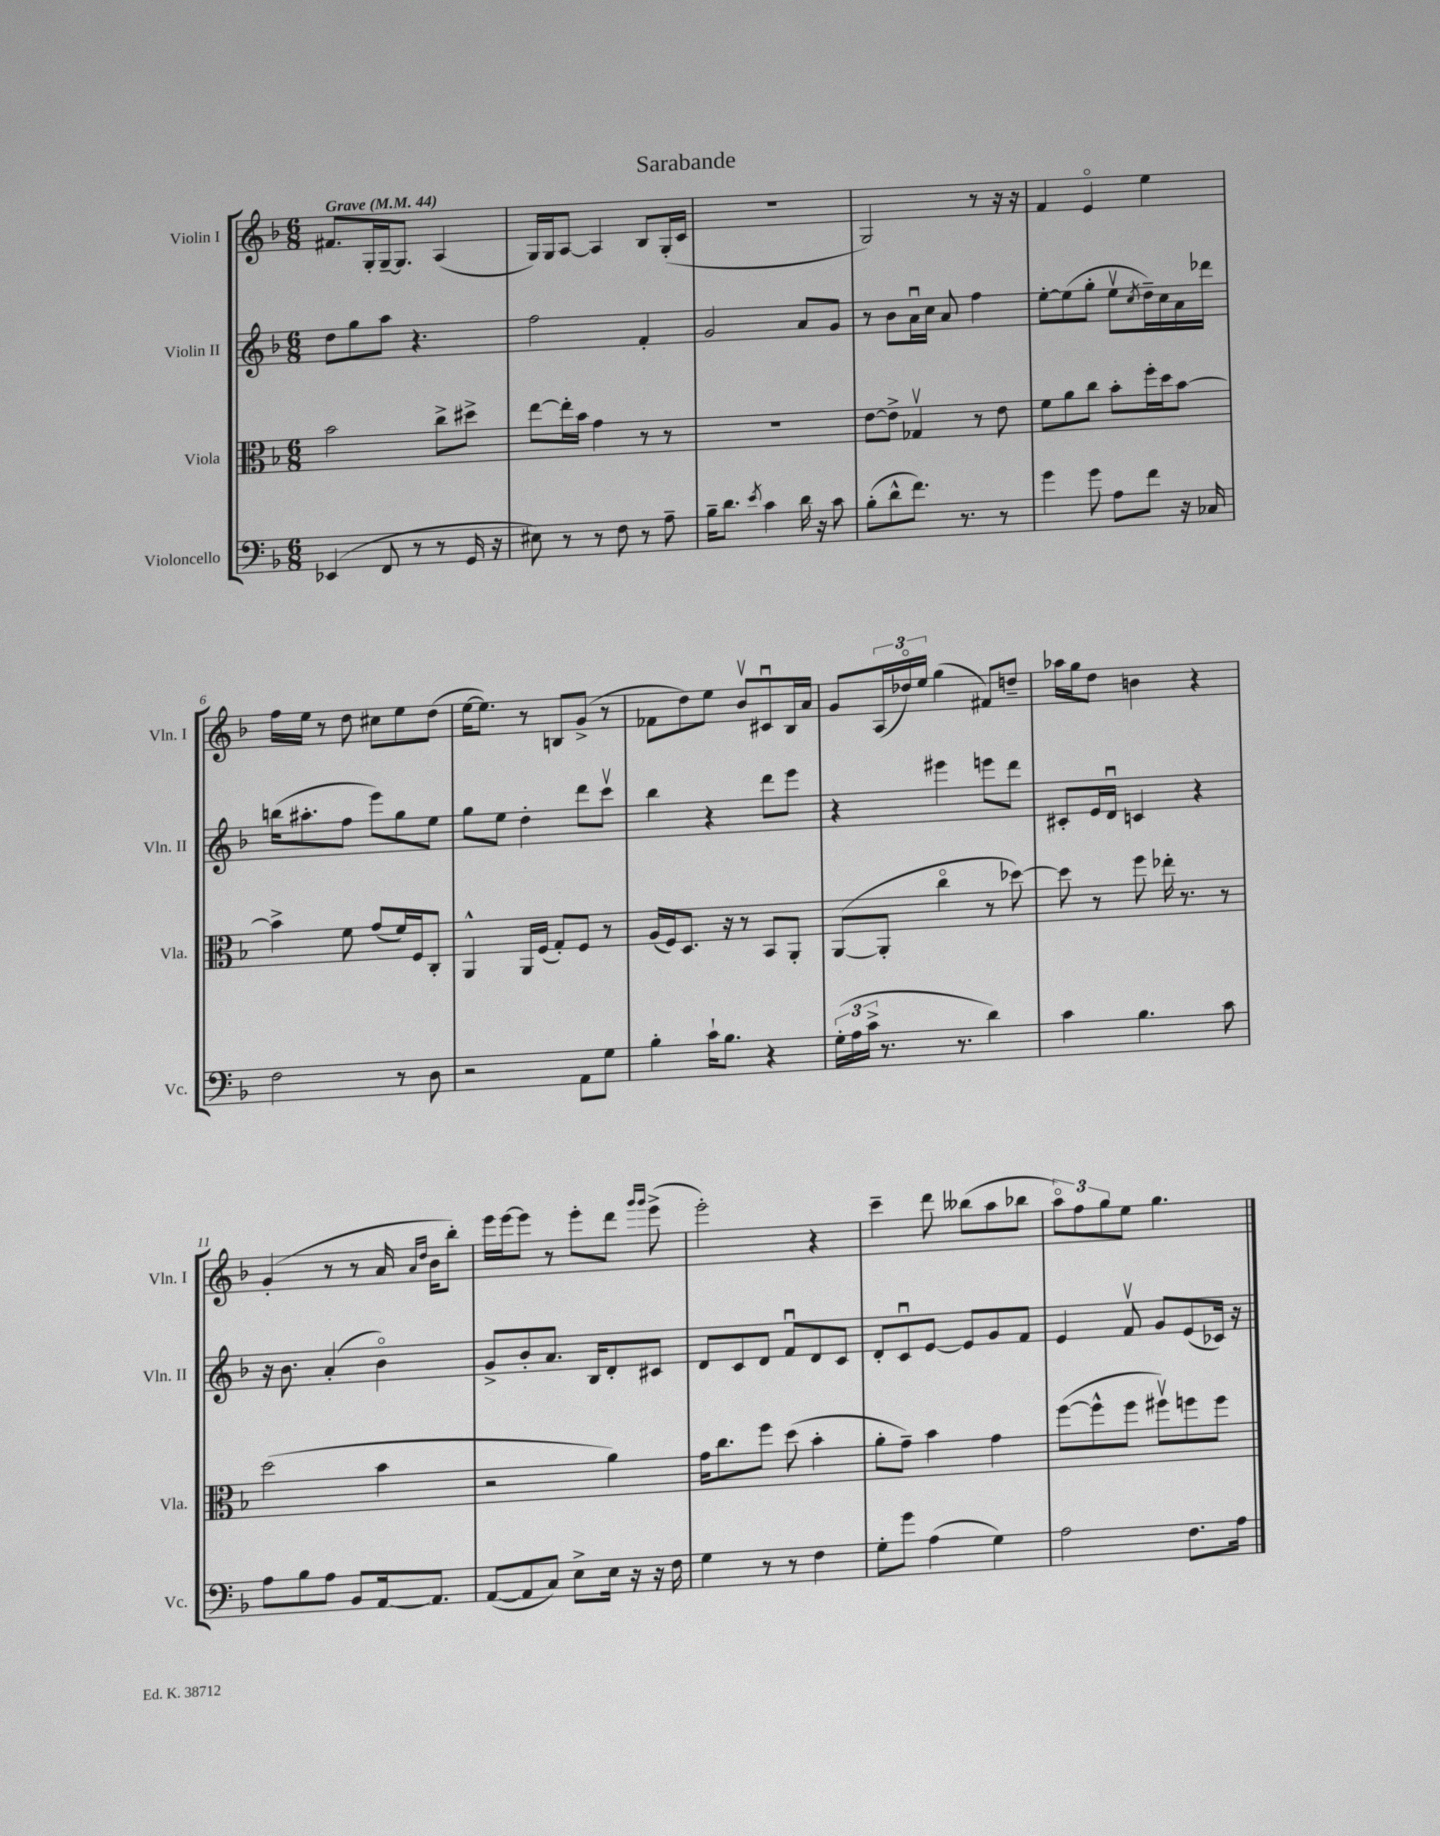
\header { title = "Sarabande" }
<<
\new StaffGroup <<
\new Staff = "s0" \with { instrumentName = "Violin I" shortInstrumentName = "Vln. I" } {
    \clef treble \key f \major \numericTimeSignature \time 6/8 \tempo "Grave" 4 = 44
    fis'8. g16-. g16~-- g8. a4( |
    g16) g16 a8~ a4 bes8 g16-.( c'16 |
    R2. |
    g2) r8 r16 r16 |
    f'4 e'4\flageolet e''4 |
    f''16 e''16 r8 d''8 cis''8 e''8 d''8( |
    e''16~ e''8.) r8 b8 g'8->( r8 |
    fes'8 d''8) e''8 bes'8\upbow cis'8\downbow bes16 a'16 |
    g'8 \tuplet 3/2 { a16( des''16\flageolet) e''16 } g''4( fis'8) d''8-- |
    aes''16 g''16 d''8 b'4 r4 |
    g'4-.( r8 r8 a'16 \grace { a'16 d''16 } bes'16 bes''8-.) |
    e'''16 e'''16~ e'''8 r8 e'''8-. d'''8 \grace { g'''16 g'''16 } e'''8->( |
    e'''2-.) r4 |
    c'''4-- d'''8 beses''8( a''8 bes''8 |
    \tuplet 3/2 { a''8\flageolet) f''8 g''8 } e''8 g''4. \bar "|." |
}
\new Staff = "s1" \with { instrumentName = "Violin II" shortInstrumentName = "Vln. II" } {
    \clef treble \key f \major \numericTimeSignature \time 6/8
    d''8 g''8 a''8 r4. |
    f''2 f'4-. |
    g'2 a'8 g'8 |
    r8 bes'8 a'16\downbow c''16 a'8 f''4 |
    e''8~-. e''8( g''8-. e''8\upbow \acciaccatura { c''8 } d''16--) c''16 a'16 des'''16 |
    b''16( ais''8.-. f''8 e'''8) g''8 e''8 |
    g''8 e''8 d''4-. d'''8 c'''8\upbow |
    bes''4 r4 d'''8 e'''8 |
    r4 eis'''4 e'''8 d'''8 |
    cis'8-. e'16 d'16\downbow c'4 r4 |
    r16 bes'8. a'4-.( bes'4\flageolet) |
    g'8-> bes'8-. a'8. bes16 d'8-. cis'8 |
    d'8 c'8 d'8 f'8\downbow d'8 c'8 |
    d'8-. c'8\downbow e'8~ e'8 g'8 f'8 |
    e'4 f'8\upbow g'8 e'8( ces'16) r16 \bar "|." |
}
\new Staff = "s2" \with { instrumentName = "Viola" shortInstrumentName = "Vla." } {
    \clef alto \key f \major \numericTimeSignature \time 6/8
    bes'2 c''8-> dis''8-> |
    e''8~ e''16-. bes'16 g'4 r8 r8 |
    R2. |
    e'8~ e'8-> ges4\upbow r8 e'8 |
    f'8 a'8 c''8 bes'8-. f''16-. d''16 bes'8~ |
    bes'4-> f'8 g'8( f'16) f16 c8-. |
    a,4-^ a,16 f16( g8-.) f8 r8 |
    a16( f16) d8. r16 r8 bes,8 a,8-. |
    a,8~( a,8-. c''4\flageolet r8 des''8~) |
    des''8 r8 f''8 ees''16-. r8. r8 |
    d''2( bes'4 |
    r2 a'4) |
    g'16 c''8. f''8 d''8( bes'4-. |
    a'8-. g'8--) bes'4 g'4 |
    f''8~( f''8-^ f''8 fis''8\upbow) f''8 f''8 \bar "|." |
}
\new Staff = "s3" \with { instrumentName = "Violoncello" shortInstrumentName = "Vc." } {
    \clef bass \key f \major \numericTimeSignature \time 6/8
    ees,4( f,8 r8 r8 g,16 r16 |
    eis8) r8 r8 f8 r8 a8-- |
    bes16-- d'8. \acciaccatura { e'8 } c'4 d'16 r16 c'8 |
    bes8-.( d'8-^ f'8.) r8. r8 |
    g'4 g'8 a8 f'8 r16 ces16 |
    f2 r8 d8 |
    r2 a,8 g8 |
    bes4-. c'16-! bes8. r4 |
    \tuplet 3/2 { g16-.( a16 c'16-> } r8. r8. d'4) |
    c'4 bes4. c'8 |
    a8 bes8 a8 bes,8 a,16~ a,8. |
    a,8~( a,8 c8) e8-> e16 r16 r16 f16 |
    g4 r8 r8 f4 |
    g8-. g'8 a4( g4) |
    a2 f8. a16 \bar "|." |
}
>>
>>
